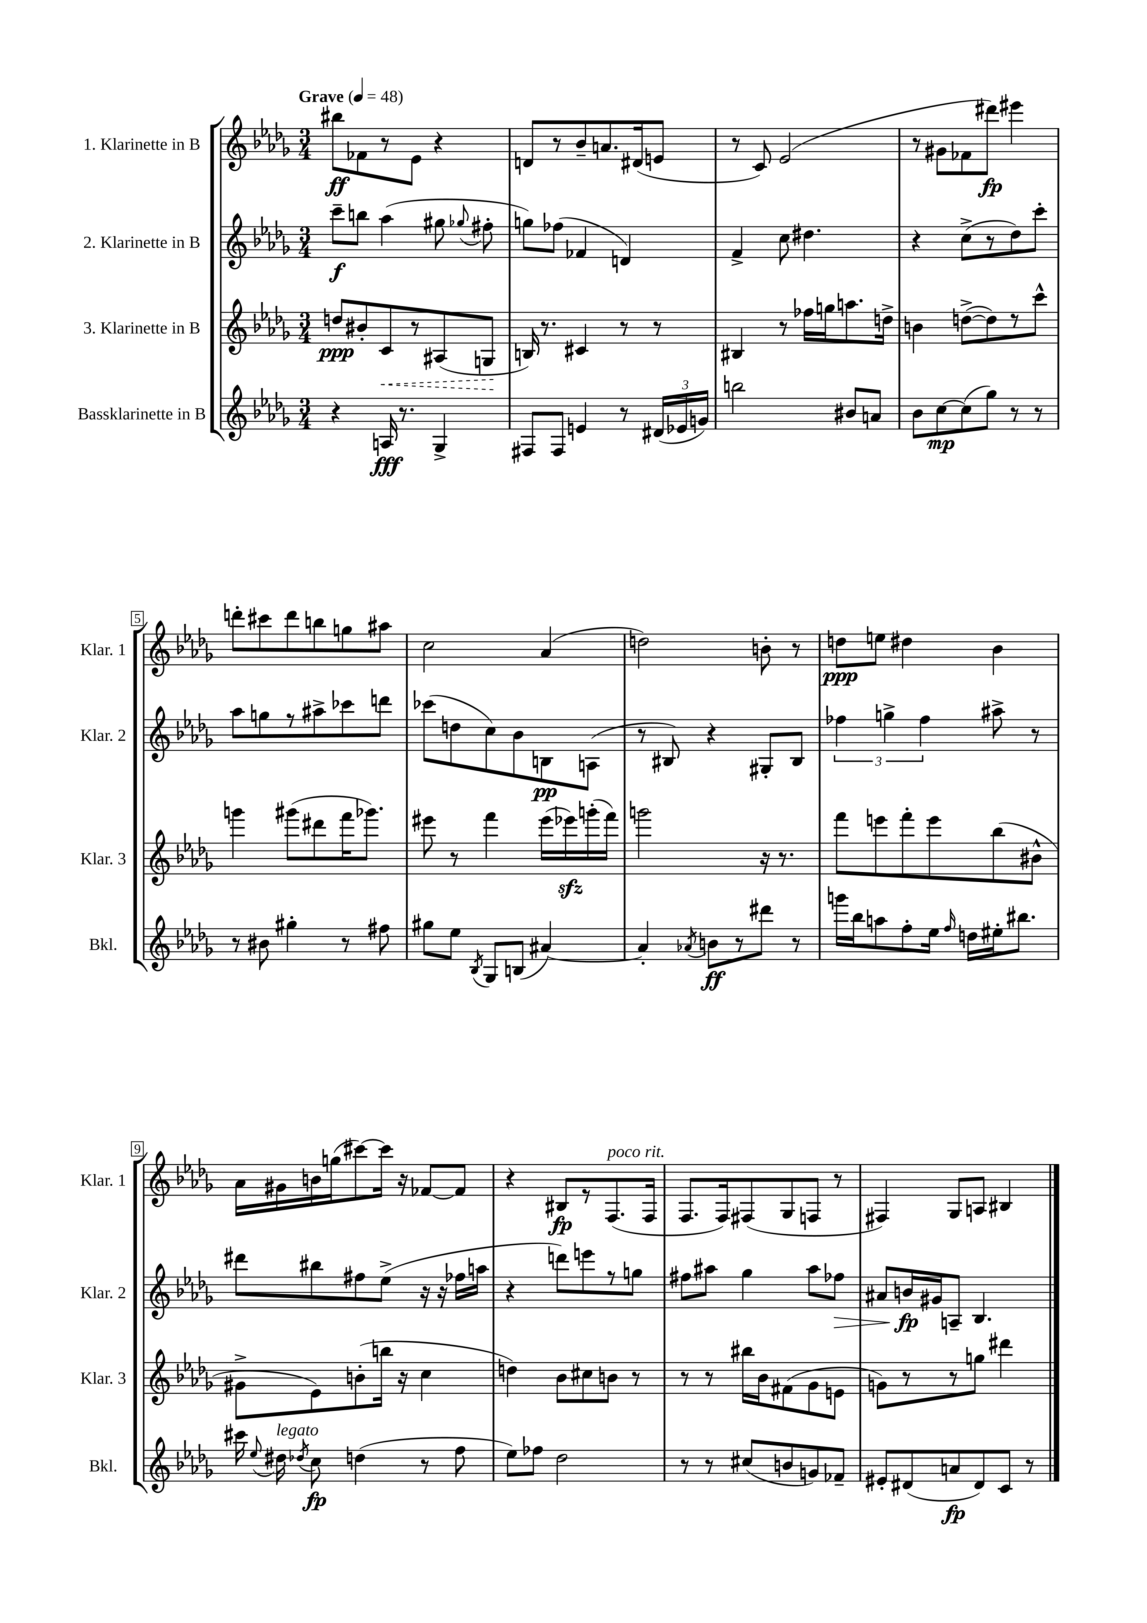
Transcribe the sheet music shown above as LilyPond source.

<<
\new StaffGroup <<
\new Staff = "s0" \with { instrumentName = "1. Klarinette in B" shortInstrumentName = "Klar. 1" } {
    \clef treble \key des \major \numericTimeSignature \time 3/4 \tempo "Grave" 4 = 48
    \autoBeamOff bis''8[\ff fes'8 r8 ees'8] r4 |
    d'8[ r8 bes'8-- a'8. dis'16( e'8] |
    r8 c'8) ees'2( |
    r8 gis'8[ fes'8 dis'''8]\fp) eis'''4 |
    d'''8[-. cis'''8 d'''8 b''8 g''8 ais''8] |
    c''2 aes'4( |
    d''2) b'8-. r8 |
    d''8[\ppp e''8] dis''4 bes'4 |
    aes'16[ gis'16 b'16 g''16( cis'''8~) cis'''16] r16 fes'8[~ fes'8] |
    r4 bis8[\fp r8 f8.^\markup { \italic "poco rit." }( f16] |
    f8.[ f16) fis8( ges8 f8] r8 |
    fis4) ges8[ a8] bis4 \bar "|." |
}
\new Staff = "s1" \with { instrumentName = "2. Klarinette in B" shortInstrumentName = "Klar. 2" } {
    \clef treble \key des \major \numericTimeSignature \time 3/4
    \autoBeamOff c'''8[--\f b''8] aes''4( gis''8 \appoggiatura { ges''8 } fis''8-. |
    g''8[) fes''8]( fes'4 d'4) |
    f'4-> c''8 dis''4. |
    r4 c''8[->( r8 des''8) c'''8]-. |
    aes''8[ g''8 r8 ais''8-> ces'''8 d'''8] |
    ces'''8[( d''8 c''8) bes'8 b8\pp a8]( |
    r8 bis8) r4 gis8[-. bis8] |
    \tuplet 3/2 { fes''4 g''4-> fes''4 } ais''8-> r8 |
    dis'''8[ bis''8 fis''8 ees''8]->( r16 r16 fes''16[ a''16] |
    r4 d'''8[) e'''8 r8 g''8] |
    fis''8[ ais''8] ges''4 ais''8[ fes''8]\> |
    ais'8[ b'16\fp\! gis'16 a8]-- bes4. \bar "|." |
}
\new Staff = "s2" \with { instrumentName = "3. Klarinette in B" shortInstrumentName = "Klar. 3" } {
    \clef treble \key des \major \numericTimeSignature \time 3/4
    \autoBeamOff d''8[\ppp bis'8-. \once \override Hairpin.style = #'dashed-line c'8\< r8 ais8( g8]\! |
    b16) r8. cis'4 r8 r8 |
    bis4 r8 fes''16[ g''16 a''8. d''16]-> |
    b'4 d''8[~->( d''8) r8 c'''8]-^ |
    g'''4 gis'''8[( dis'''8 f'''16 ges'''8.]) |
    eis'''8 r8 f'''4 eis'''16[( ees'''16\sfz) g'''16-.( f'''16]) |
    g'''2 r16 r8. |
    f'''8[ e'''8 f'''8-. e'''8 bes''8( bis'8]-^ |
    gis'8[-> ees'8) b'8-.( b''16] r16 c''4 |
    d''4) bes'8[ cis''8 b'8] r8 |
    r8 r8 bis''16[ bes'16 fis'8( ges'8 e'8] |
    g'8[) r8 r8 g''8] dis'''4 \bar "|." |
}
\new Staff = "s3" \with { instrumentName = "Bassklarinette in B" shortInstrumentName = "Bkl." } {
    \clef treble \key des \major \numericTimeSignature \time 3/4
    \autoBeamOff r4 a16\fff r8. ges4-> |
    fis8[ fis8] e'4 r8 \tuplet 3/2 { dis'16[( ees'16 g'16]) } |
    b''2 bis'8[ a'8] |
    bes'8[ c''8~\mp c''8( ges''8]) r8 r8 |
    r8 bis'8 gis''4-. r8 fis''8 |
    gis''8[ ees''8] \acciaccatura { bes8 } ges8[ b8]( ais'4~) |
    ais'4-. \acciaccatura { aes'8 } b'8[\ff r8 dis'''8] r8 |
    g'''16[ bes''16 a''8 f''8-. ees''16] \grace { f''16 } d''16[ eis''16-. bis''8.] |
    cis'''16 \appoggiatura { ees''8 } dis''16^\markup { \italic "legato" } \acciaccatura { des''8 } c''8\fp d''4( r8 f''8 |
    ees''8[) fes''8] des''2 |
    r8 r8 cis''8[( b'8 g'8) fes'8]-- |
    eis'8[-. dis'8( a'8\fp dis'8) c'8] r8 \bar "|." |
}
>>
>>
\layout { \context { \Score \override BarNumber.stencil = #(make-stencil-boxer 0.1 0.3 ly:text-interface::print) } }
